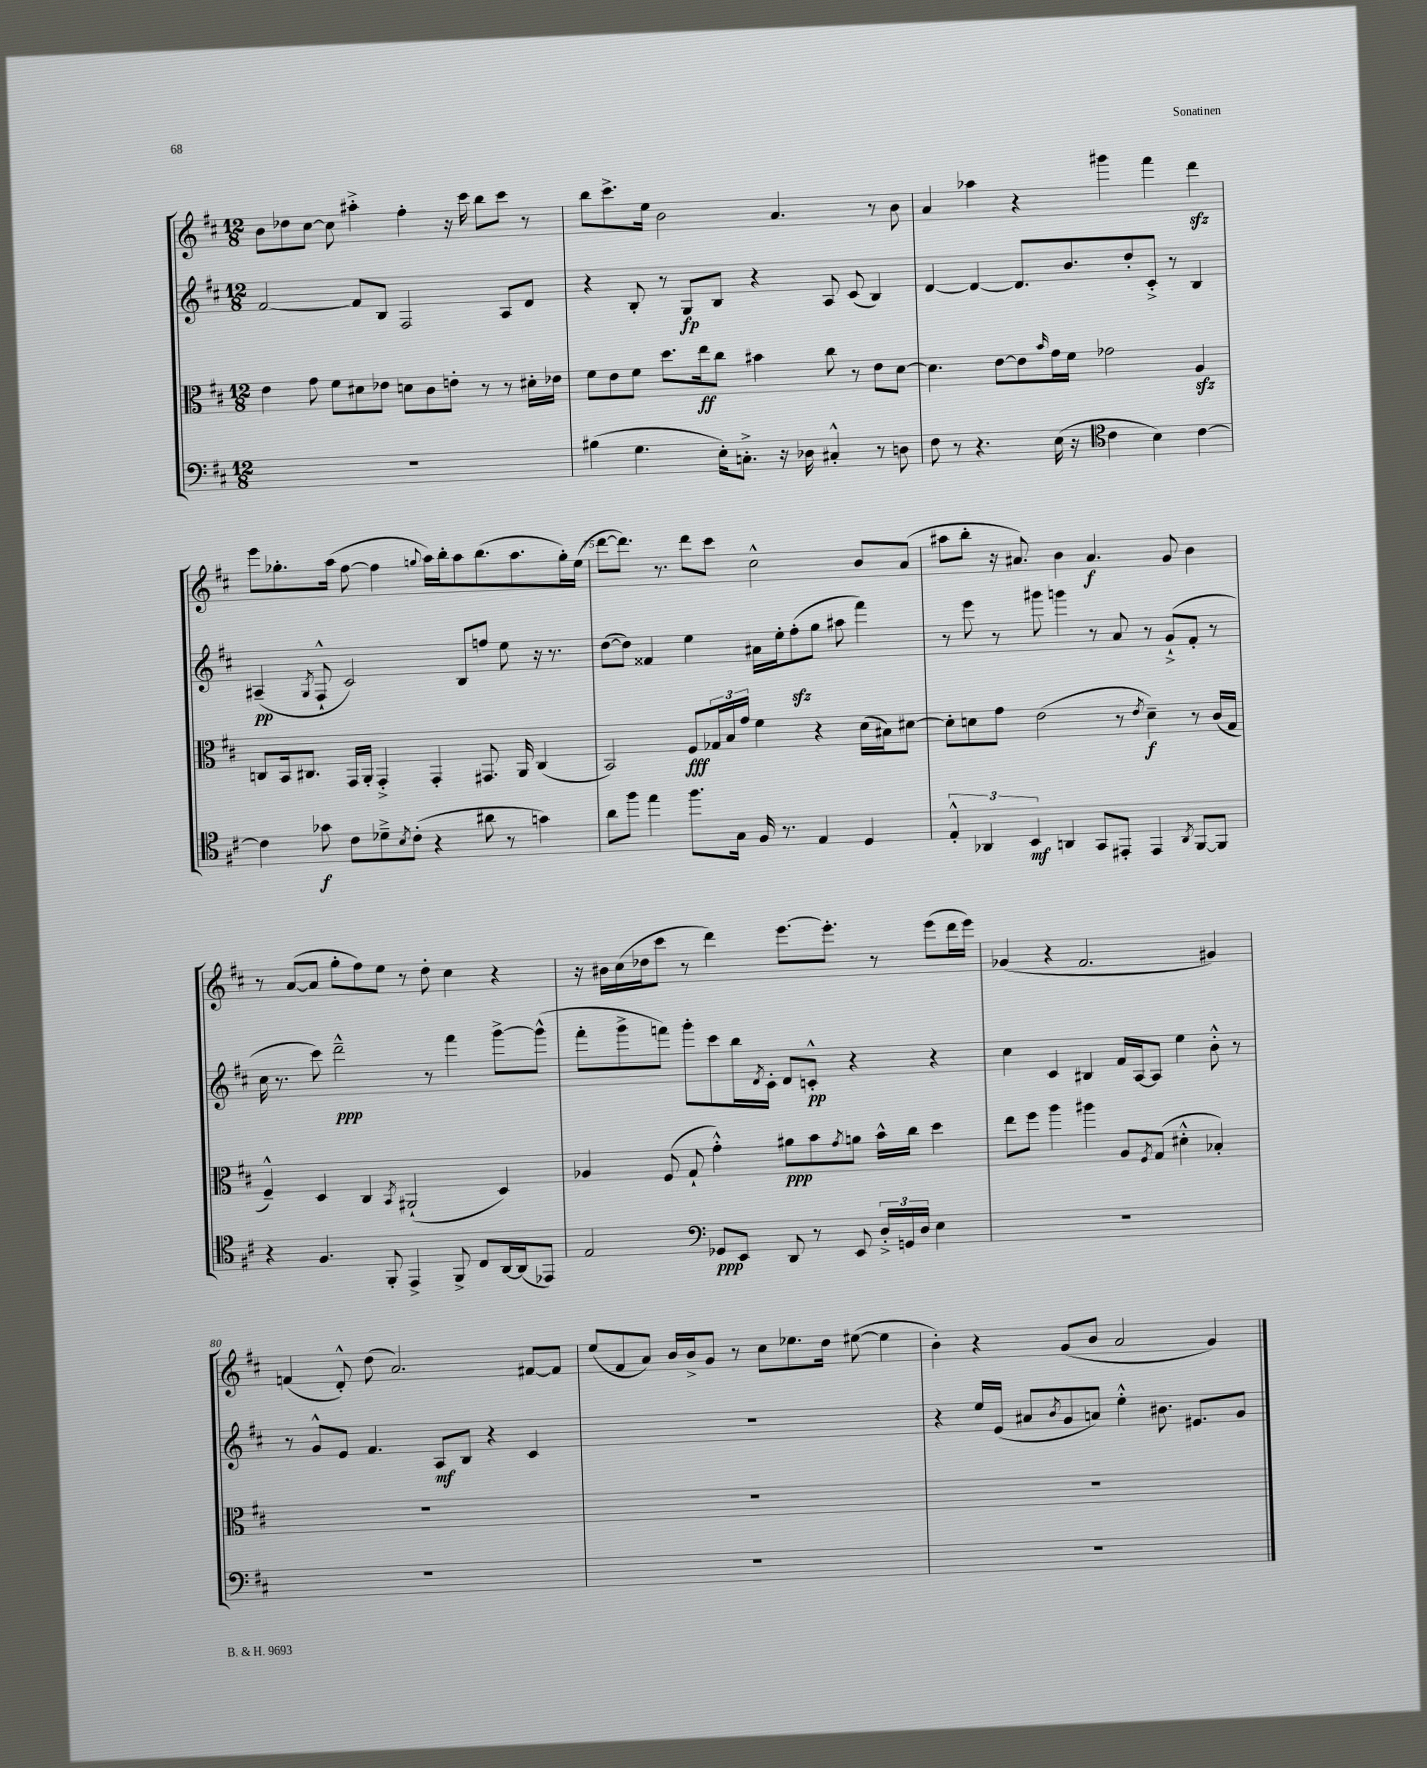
<<
\new StaffGroup <<
\new Staff = "s0" {
    \clef treble \key d \major \numericTimeSignature \time 12/8
    b'8 des''8 cis''8~ cis''8 ais''4-.-> fis''4-. r16 cis'''16 b''8 cis'''8 r8 |
    b''8 cis'''8.-> e''16 b'2 a'4. r8 b'8 |
    a'4 aes''4 r4 gis'''4 fis'''4 d'''4\sfz |
    e'''8 ges''8.-. a''16( fis''8~ fis''4 \appoggiatura { g''8 } a''16) b''16-. a''8 b''8.( a''8. g''16-.) e''16( |
    d'''8~ d'''8.) r8. d'''8 cis'''8 cis''2-^ b'8 a'8( |
    ais''8 b''8-. r16 ais'8.) b'4 ais'4.\f g'8 b'4 |
    r8 a'8~( a'8 g''8-. fis''8) e''8 r8 d''8-. cis''4 r4 |
    r16 bis'16 cis''16( des''16 cis'''8 r8 d'''4) e'''8.~ e'''8.-. r8 e'''8( d'''16 e'''16) |
    ges'4( r4 fis'2. gis'4) |
    f'4( d'8-.-^) d''8( a'2.) fis'8~ fis'8 |
    e''8( fis'8 a'8) b'16 b'16-> g'8 r8 cis''8 ees''8. d''16 eis''8~( eis''4 |
    b'4-.) r4 g'8( b'8 a'2 g'4) \bar "|." |
}
\new Staff = "s1" {
    \clef treble \key d \major \numericTimeSignature \time 12/8
    fis'2~ fis'8 b8 fis2 a8 d'8 |
    r4 b8-. r8 g8\fp b8 r4 a8 cis'8( b4) |
    d'4~ d'4~ d'8. b'8. d''8-. cis'8-.-> r8 b4 |
    ais4--\pp( \acciaccatura { g8 } fis8-!-^ cis'2) b8 f''8 e''8 r16 r8. |
    d''8~( d''8) fisis'4 e''4 ais'16 e''16-. fis''8-.\sfz( g''8 ais''8 fis'''4) |
    r8 e'''8 r8 gis'''8 g'''4 r8 a'8 r8 g'8-!->( fis'8-. r8 |
    cis''16 r8. cis'''8) d'''2---^\ppp r8 fis'''4 g'''8~-> g'''8-^( |
    fis'''8-. g'''8-> f'''8) g'''8-. cis'''8 b''16 \acciaccatura { d'8 } cis'16-. d'8 c'8-.-^\pp r4 r4 |
    cis''4 cis'4 bis4 fis'16 a16~ a8 e''4 b'8-.-^ r8 |
    r8 g'8-^ e'8 fis'4. a8\mf b8 r4 cis'4 |
    R1. |
    r4 e''16 e'16( ais'8 \acciaccatura { b'8 } g'8 a'8) e''4-.-^ bis'8. eis'8. g'8 \bar "|." |
}
\new Staff = "s2" {
    \clef alto \key d \major \numericTimeSignature \time 12/8
    e'4 g'8 fis'8 dis'8 ees'8 d'8 cis'8 e'8-. r8 r8 dis'16-. ees'16 |
    fis'8 e'8 fis'8 d''8. e''16\ff cis''8 bis'4 cis''8 r8 e'8 d'8~ |
    d'4. e'8~ e'8 \grace { b'16 } g'16 fis'16 ges'2 a4\sfz |
    c8 b,16 cis8. g,16 a,16-. g,4-.-> g,4-. gis,8. a,16 cis4( |
    b,2) fis8\fff \tuplet 3/2 { ges16 b16 g'16 } fis'4 r4 d'16( bis16) dis'8~ |
    dis'8-. d'8 g'8 e'2( r8 \acciaccatura { e'8 } d'4--\f) r8 cis'16( g16 |
    fis4---^) d4 cis4 \acciaccatura { b,8 } ais,2-!( d4) |
    aes4 fis8( g8-! g'4-.-^) ais'8\ppp b'8 \acciaccatura { g'8 } a'8 b'16-^ cis''16 d''4 |
    e''8 fis''8 a''4 ais''4 a8 \acciaccatura { fis8 } g8( dis'4-.-^ bes4-.) |
    R1. |
    R1. |
    R1. \bar "|." |
}
\new Staff = "s3" {
    \clef bass \key d \major \numericTimeSignature \time 12/8
    R1. |
    bis4( g4. e16-.) c8.-.-> r16 des16 cis4-.-^ r8 d8 |
    fis8 r8 r4. e16( r16 \clef tenor cis'4 b4) cis'4~ |
    cis'4 ges'8\f cis'8 des'8---> \acciaccatura { b8 } cis'8-.( r4 ais'8 r8 g'4) |
    a'8 fis''8 e''4 fis''8. g16 fis16 r8. e4 d4 |
    \tuplet 3/2 { e4-.-^ aes,4 b,4\mf } a,4 g,8 eis,8-. eis,4 \acciaccatura { a,8 } fis,8~ fis,8 |
    r4 fis4. fis,8-. e,4-> fis,8-> cis8 a,16~ a,16( ees,8) |
    e2 \clef bass ges,8\ppp e,8 d,8 r8 e,8 \tuplet 3/2 { d16-.-> g,16 d16 } e4 |
    R1. |
    R1. |
    R1. |
    R1. \bar "|." |
}
>>
>>
\layout { \context { \Score currentBarNumber = #71 \override BarNumber.break-visibility = ##(#f #t #t) barNumberVisibility = #(every-nth-bar-number-visible 5) } }
